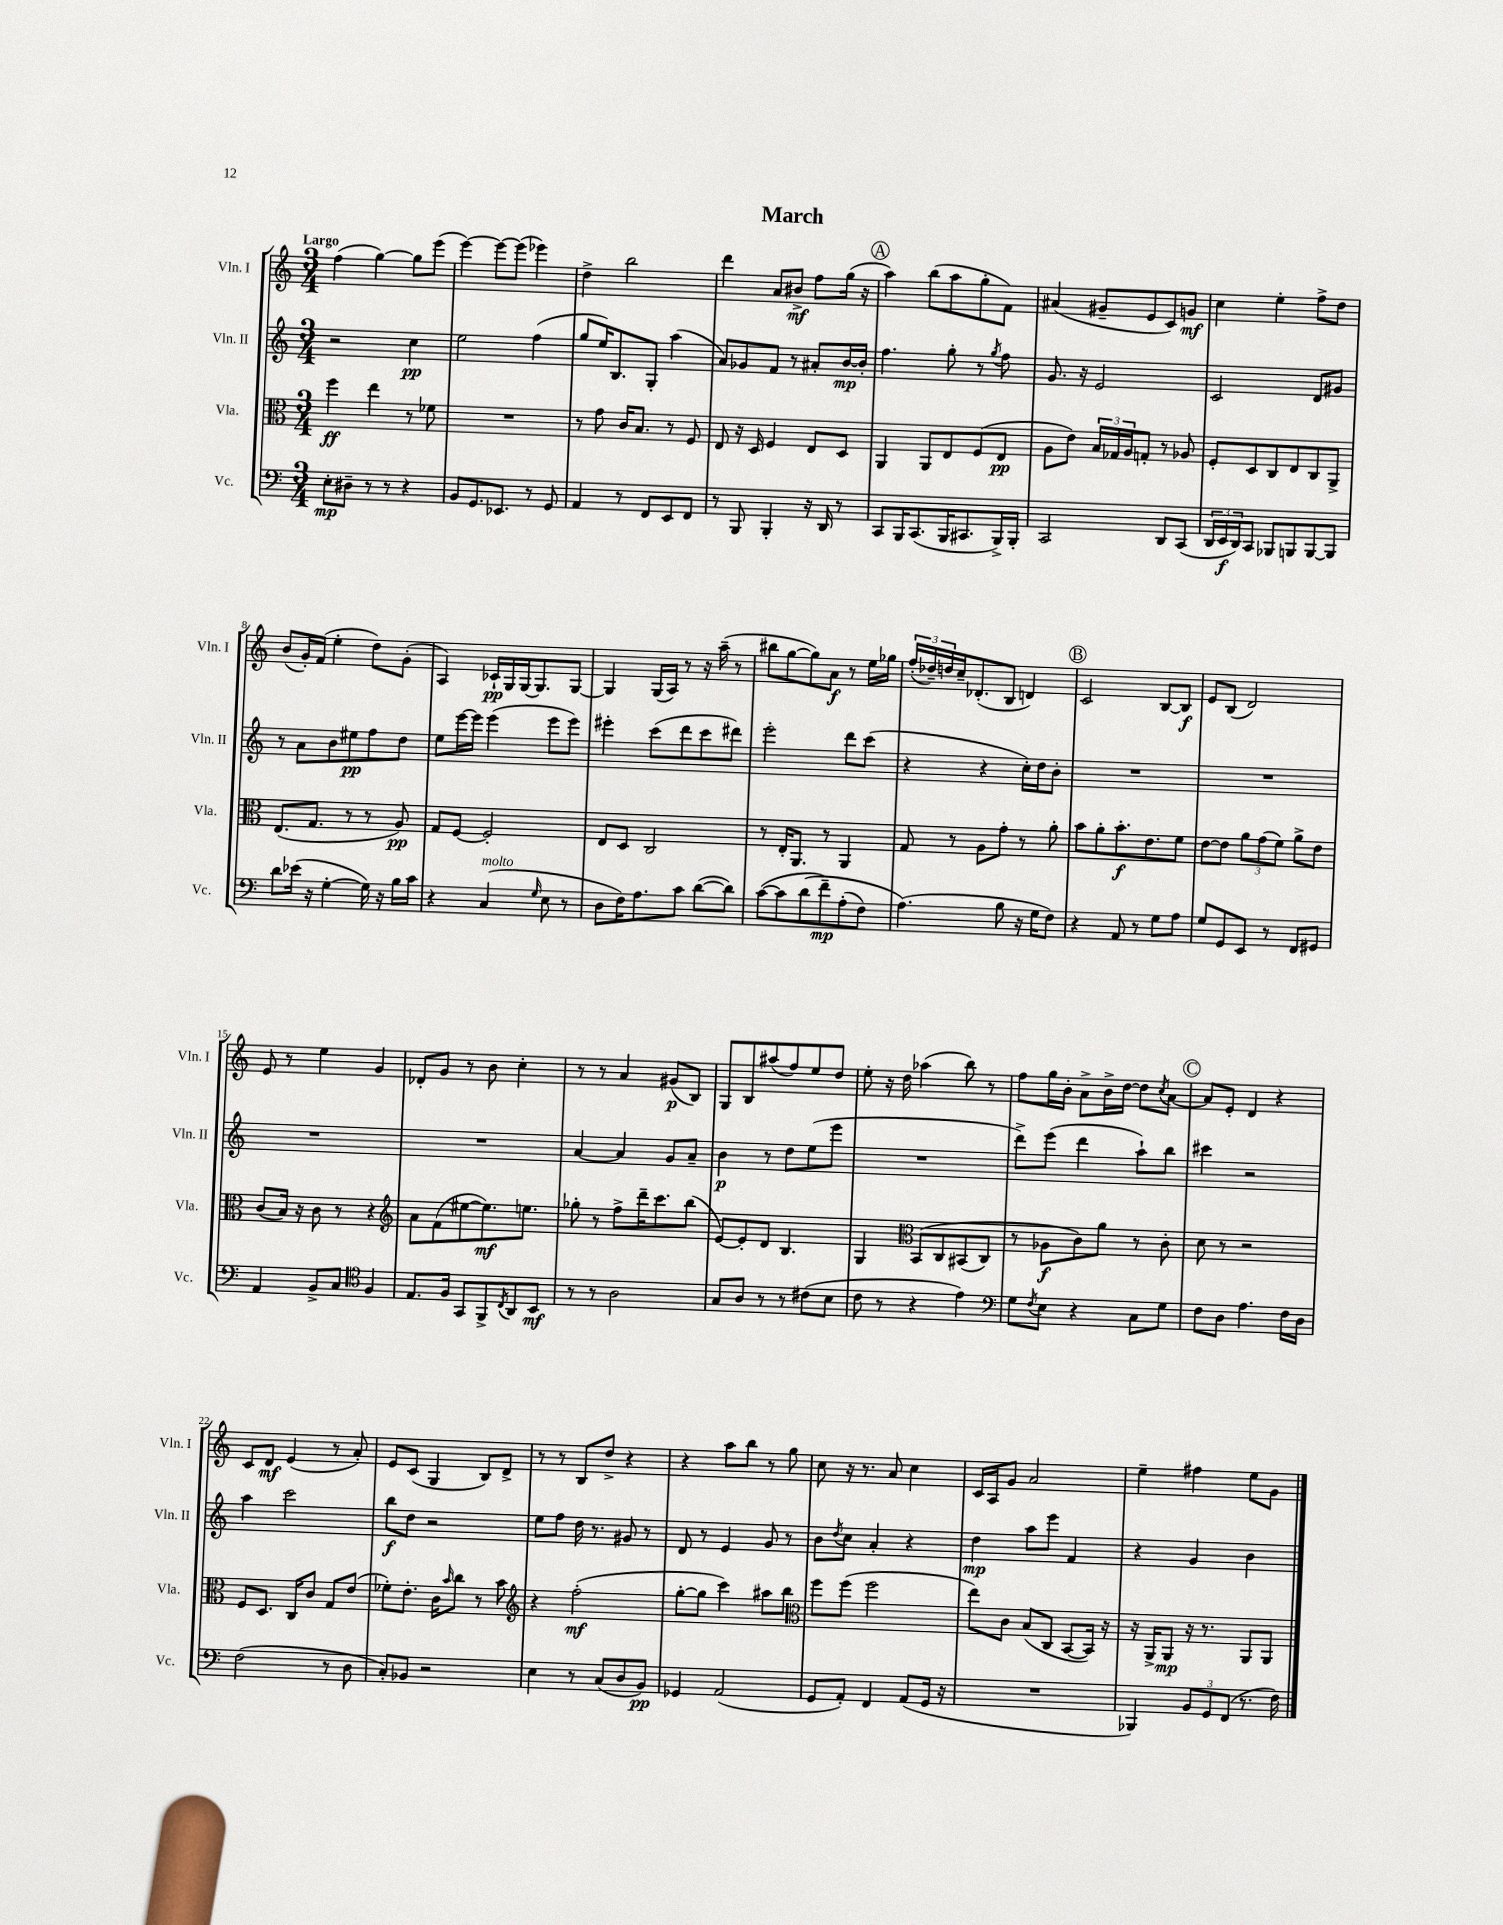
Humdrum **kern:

**kern	**kern	**kern	**kern
*staff4	*staff3	*staff2	*staff1
*clefF4	*clefC3	*clefG2	*clefG2
*k[]	*k[]	*k[]	*k[]
*M3/4	*M3/4	*M3/4	*M3/4
8E'\L	4ff\	2r	(4ff\
8D#~\J	.	.	.
8r	4ee\	.	[4gg\)
8r	.	.	.
4r	8r	4cc\	8gg\]L
.	8f-\	.	(8eee\J
=	=	=	=
8BB/L	2.r	2ee\	[4eee\)
8.GG/	.	.	.
.	.	.	8eee\_L
8.EE-/J	.	.	.
.	.	.	(8eee\]J
8r	.	(4ff\	4eee-\)
8GG/	.	.	.
=	=	=	=
4AA/	8r	8gg/L	4dd^\
.	8g\	16ee/K)	.
.	.	8.B/	.
8r	16c/LK	.	2bb\
.	8.B/J	.	.
8FF/L	.	8G'/J	.
8EE/	8r	(4aa\	.
8FF/J	8F/	.	.
=	=	=	=
8r	8E/	8a/L)	4ddd\
8BBB/	16r	8g-/	.
.	16D/	.	.
4BBB'/	4F/	8f/J	8a/L
.	.	8r	8b#^/J
16r	8E/L	8a#'/L	8ff\L
16DD/	.	.	.
8r	8D/J	[16b/L	(16gg\Jk
.	.	16b'/]JJ	16r
=	=	=	=
8CC/L	4AA/	4.ff\	4aa\)
16BBB/K	.	.	.
(8.CC/	.	.	.
.	8AA/L	.	(8bb\L
16BBB/K	8E/	8gg'\	8aa\
8.CC#/	.	.	.
.	(8F/	8r	8gg'\
.	.	8qgg/	.
16BBB^/L)	8E/J	8ff\	8f\J)
16BBB'/JJ	.	.	.
=	=	=	=
2CC/	8A\L	8.g/	(4a#/
.	8e\J)	.	.
.	.	16r	.
.	24B/LL	2e/	8g#~/L
.	24G-/	.	.
.	24A/J	.	.
.	8G'/J	.	8e/
8DD/L	8r	.	8c/)
(8CC/J	8A-/	.	8g/J
=	=	=	=
24DD/LL	8F'/L	2c/	4cc\
24EE/	.	.	.
24DD/J)	.	.	.
8CC/J	8D/	.	.
8BBB-/L	8C/	.	4ee'\
8BBB/	8E/	.	.
[8BBB/	8C/	8d/L	8ff^\L
8BBB/]J	8AA^/J	8g#/J	8dd\J
=	=	=	=
8d\L	(8.E/L	8r	(8b/L
(16e-\Jk	.	8a\L	16g'/L)
16r	8.G/J	.	(16f/JJ
[4G'\	.	8b\	4ee'\
.	8r	8ee#\	.
16G\])	8r	8ff\	8dd\L)
16r	.	.	.
16B\LL	8A/)	8dd\J	(8g'\J
16c\JJ	.	.	.
=	=	=	=
4r	8G/L	8ee\L	4A/)
.	[8F/J	[16eee\L	.
.	.	16eee\]JJ	.
(4C/	2F'/]	(4eee\	16c-`/LL
.	.	.	16G/
.	.	.	[16G/J
.	.	.	8.G/]
16qqG/	.	.	.
8E\	.	8eee\L	.
8r	.	8eee\J)	[8G/J
=	=	=	=
8D\L	8E/L	4eee#'\	4G/]
16F\K)	8D/J	.	.
8.A\	.	.	.
.	2C/	(8ccc\L	(16G/LL
.	.	.	16A/JJ)
8c\J	.	8ddd\	8r
([8d\L	.	8ccc\	16r
.	.	.	(16aa~\
8d\]J)	.	8ddd#\J)	8r
=	=	=	=
([8c\L	8r	2eee'\	8bb#\L
8c\]	16E'/LK	.	[8gg\
.	8.AA/J	.	.
&(8d\	.	.	8gg\])
8f~\)	8r	.	8a\J
(8A'\	4AA/	8ddd\L	8r
8F\J)	.	(8ccc\J	16ee\LL
.	.	.	16gg-\JJ
=	=	=	=
(4.A\&)	8G/	4r	(24ff'/LL
.	.	.	24dd-~/)
.	.	.	24dd/
.	8r	.	16cc~/J
.	.	.	(8.d-'/
.	8A\L	4r	.
8B\	8g'\J	.	8B/J
16r	8r	16cc'\LL)	4d/)
16G\LK	.	16dd\J	.
8F\J)	8a'\	8b'\J	.
=	=	=	=
4r	8b\L	2.r	2c/
.	8a'\	.	.
8AA/	8.b'\	.	.
8r	.	.	.
.	8.e\	.	.
8G\L	.	.	[8B/L
8A\J	8f\J	.	8B/]J
=	=	=	=
8G/L	[8e\L	2.r	8e/L
8GG/	8e\]J	.	(8B/J
8EE/J	12a\L	.	2d/)
.	(12g\	.	.
8r	.	.	.
.	12f\J)	.	.
8FF/L	8a^\L	.	.
8GG#/J	8e\J	.	.
=	=	=	=
4AA/	(8c/L	2.r	8e/
.	16B/Jk)	.	8r
.	16r	.	.
8BB^/L	8c\	.	4ee\
8C/J	8r	.	.
*clefC4	*	*	*
4F/	4r	.	4g/
=	=	=	=
*	*clefG2	*	*
8.E/L	8a\L	2.r	8d-'/L
.	(8f\	.	8g/J
16F/Jk	.	.	.
8GG/L	[8ee#\	.	8r
8FF^/	8.ee#\])	.	8b\
8qC/	.	.	.
8AA/	.	.	4cc'\
.	8.ee\J	.	.
8BB/J	.	.	.
=	=	=	=
8r	8gg-'\	[4a/	8r
8r	8r	.	8r
2A\	8ff^\L	4a/]	4a/
.	16ddd~\K	.	.
.	8.ccc\	.	.
.	.	8g/L	(8g#/L
.	(8bb\J	8a~/J	8B/J)
=	=	=	=
8G/L	[8e/L)	4b\	8G/L
8A/J	8e'/]	.	8B/
8r	8d/J	8r	(8aa#/
8r	4.B/	8dd\L	8ff/)
(8c#\L	.	(8ee\	8ee/
8B\J	.	8eee\J	8dd/J
=	=	=	=
8c\	4G/	2.r	8ee'\
8r	.	.	16r
.	.	.	16dd\
*	*clefC3	*	*
4r	&(8BB/L	.	(4aa-\
.	8C/	.	.
4e\)	(8BB#/	.	8bb\)
.	8C/J)	.	8r
=	=	=	=
*clefF4	*	*	*
8G\L	8r	8ddd^\L)	8ff\L
8qF/	.	.	.
8E\J	8A-\L	(8eee\J	16gg\L
.	.	.	16b'\JJ
4r	8c\&)	4ddd\	8a^\L
.	8a\J	.	16b^\L
.	.	.	[16dd\JJ
8C\L	8r	8aa`\L)	8dd\]L
.	.	.	8qcc/
8G\J	8c'\	8bb\J	[8a\J
=	=	=	=
8F\L	8d\	4ccc#\	8a/]L
8D\J	8r	.	8e'/J
4.A\	2r	2r	4d/
.	.	.	4r
16F\LL	.	.	.
16D\JJ	.	.	.
=	=	=	=
(2F\	8F/L	4aa\	8c/L
.	8.D/J	.	8d/J
.	.	2ccc\	(4e/
.	16C/LK	.	.
.	8c/J	.	.
8r	8G/L	.	8r
8D\	(8e/J	.	8a'/)
=	=	=	=
8C'/L)	8f-'\L)	8bb\L	8e/L
8BB-/J	8.e'\J	8dd\J	(8c/J
2r	.	2r	4G/
.	16c\LK	.	.
.	16qqb/	.	.
.	8cc\J	.	.
.	8r	.	8B/L)
.	8b\	.	8d^/J
=	=	=	=
*	*clefG2	*	*
4E\	4r	8ee\L	8r
.	.	8ff\J	8r
8r	(2ff'\	16dd\	8B/L
.	.	8.r	.
(8C/L	.	.	8dd^/J
8D/	.	8g#/	4r
8BB/J)	.	8r	.
=	=	=	=
4GG-/	[8gg'\L	8d/	4r
.	8gg\]J	8r	.
(2AA/	4ccc\)	4e/	8aa\L
.	.	.	8bb\J
.	8aa#\L	8g/	8r
.	8bb\J	8r	8gg\
=	=	=	=
*	*clefC3	*	*
8GG/L	8ff\L	8b\L	8cc\
.	.	8qdd/	.
8AA'/J)	(8ff\J	8cc\J	16r
.	.	.	8.r
4FF/	2ff\	4a'/	.
.	.	.	8a/
(8AA/L	.	4r	4cc\
16GG/Jk	.	.	.
16r	.	.	.
=	=	=	=
2.r	8ee\L)	4dd\	16c/LL
.	.	.	16A/J
.	8c\J	.	8g/J
.	(8B/L	8aa\L	2a/
.	8C/J	8eee\J	.
.	[8BB/L	4f/	.
.	16BB/]Jk)	.	.
.	16r	.	.
=	=	=	=
4BBB-/)	16r	4r	4ee~\
.	16AA^/LK	.	.
.	8AA/J	.	.
12BB/L	16r	4g/	4ff#\
.	8.r	.	.
12GG/	.	.	.
(12FF/J	.	.	.
8.r	8AA/L	4b\	8ee\L
.	8AA/J	.	8g\J
16F\)	.	.	.
==	==	==	==
*-	*-	*-	*-
